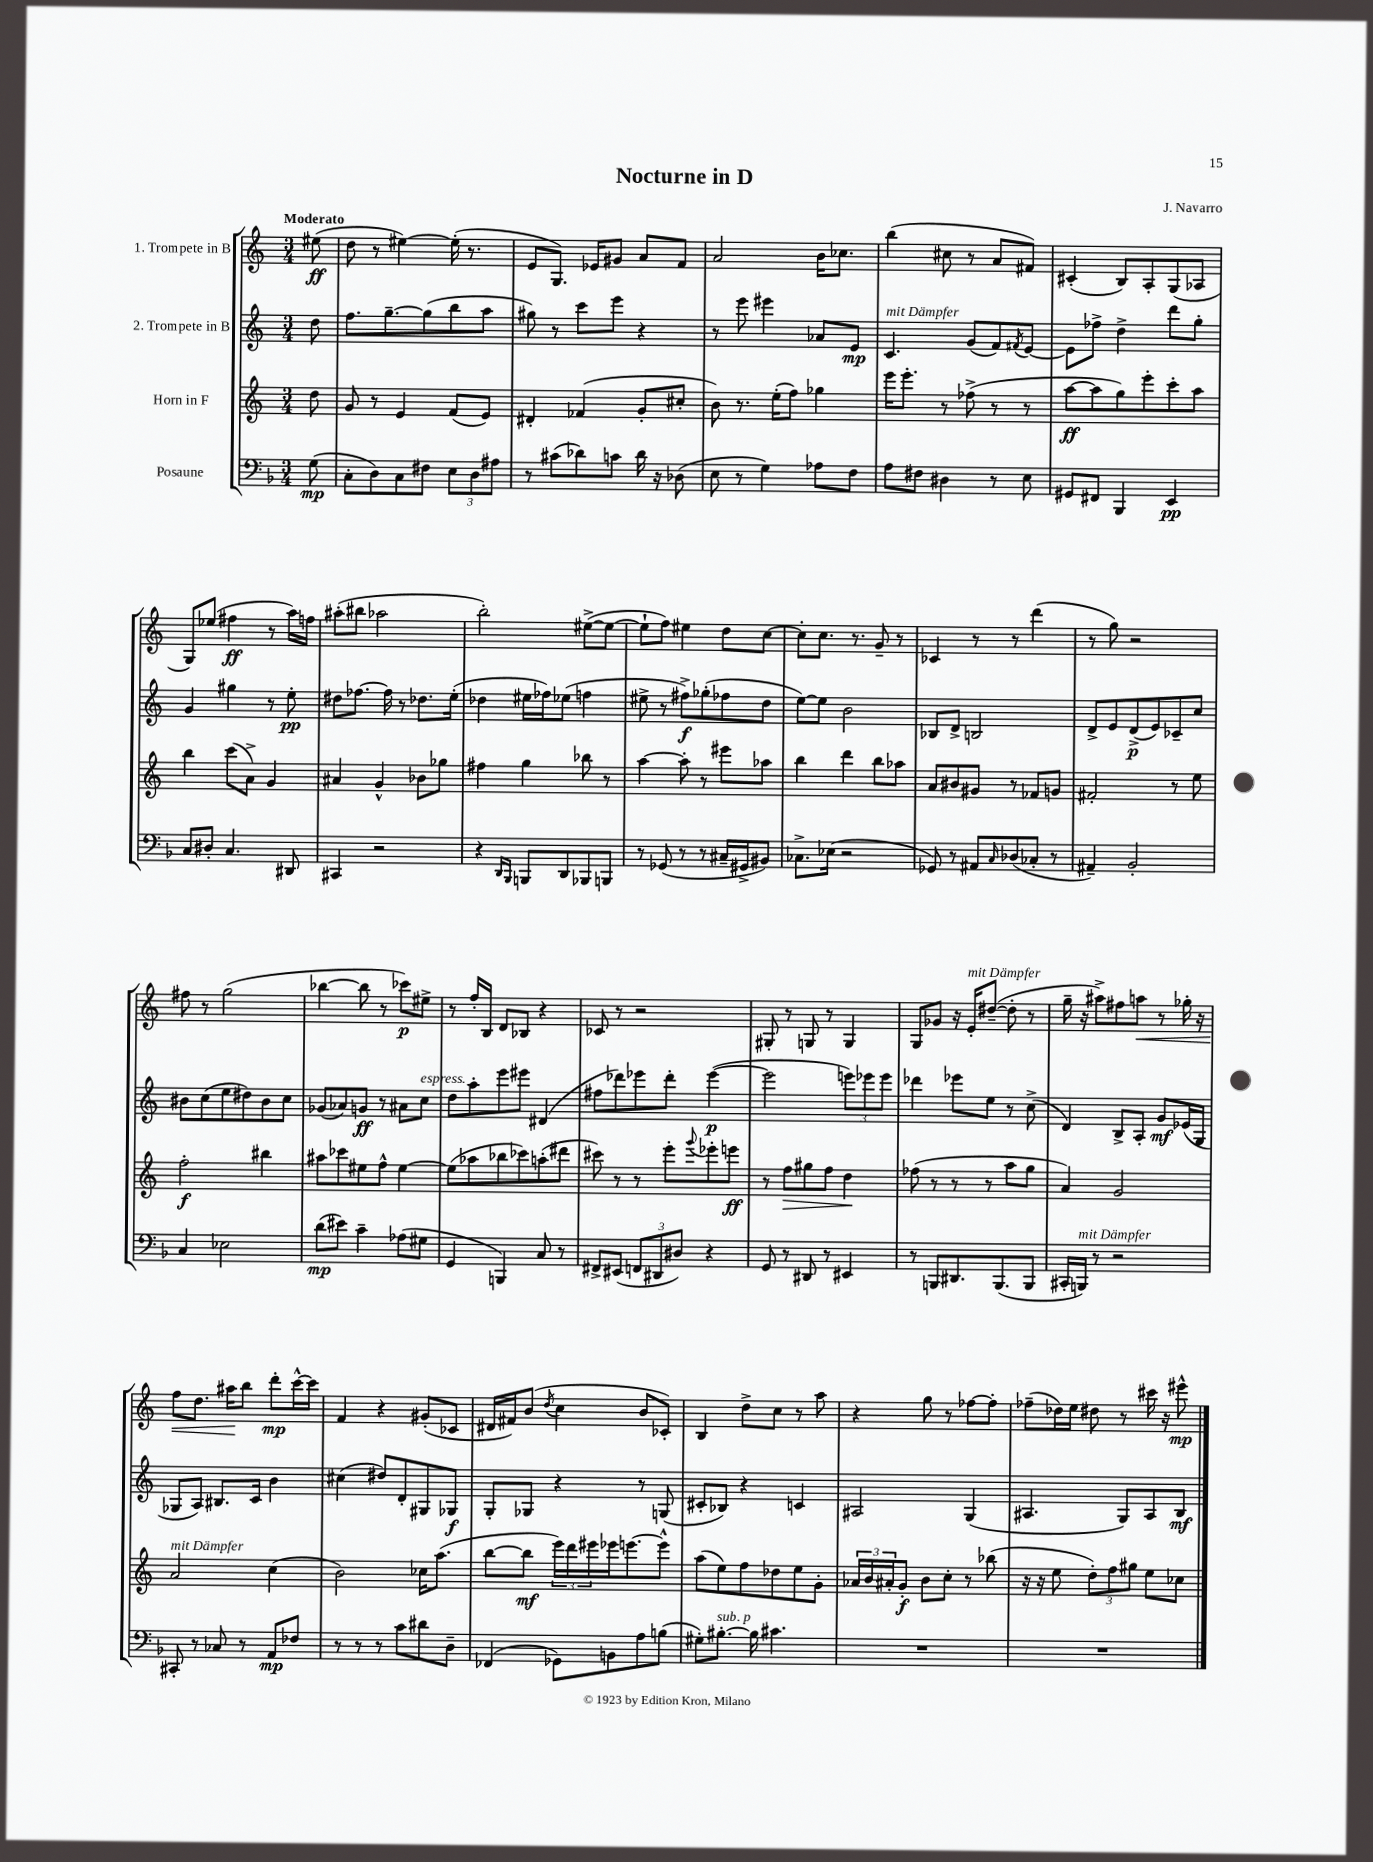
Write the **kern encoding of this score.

**kern	**kern	**kern	**kern
*staff4	*staff3	*staff2	*staff1
*clefF4	*clefG2	*clefG2	*clefG2
*k[b-]	*k[]	*k[]	*k[]
*M3/4	*M3/4	*M3/4	*M3/4
(8G	8dd	8dd	(8ee#
=	=	=	=
8C'	8g	8.ff	8dd
8D)	8r	.	8r
.	.	[8.gg~	.
8C	4e	.	[4ee#)
8F#	.	(8gg]	.
12E	(8f	8bb	(16ee#']
.	.	.	8.r
12D	.	.	.
.	8e)	8aa	.
12A#	.	.	.
=	=	=	=
8r	4d#'	8gg#)	8e
(8c#	.	8r	8.G)
8d-)	(4f-	8ccc	.
.	.	.	16e-
8c	.	8eee	8g#
16d-	8g'	4r	8a
16r	.	.	.
(8D-	8cc#'	.	8f
=	=	=	=
8E	8b)	8r	2a
8r	8.r	8eee	.
4G)	.	4eee#	.
.	(16ee'	.	.
.	8ff)	.	.
8A-	4gg-	8a-	16b
.	.	.	8.cc-
8F	.	8e	.
=	=	=	=
8A	16eee	4.c	(4bb
.	8.eee'	.	.
8F#	.	.	.
4D#	8r	.	8cc#
.	(8ff-^	(8g	8r
8r	8r	8f)	8a
.	.	8qf#	.
8E	8r	[8e	8f#)
=	=	=	=
8GG#	[8aa	8e]	(4c#'
8FF#	8aa]	8ff-^	.
4BBB-	8gg)	4dd^	8B)
.	8eee'	.	8A'
4EE	8ccc'	8ddd	(8G
.	8aa	8gg'	8A-
=	=	=	=
8C	4bb	4g	8G)
8D#'	.	.	(8ee-
4.C	(8ccc	4gg#	4ff#
.	8a^)	.	.
.	4g	8r	8r
8DD#	.	8ee'	16aa)
.	.	.	16ff
=	=	=	=
4CC#	4a#	8dd#	(8aa#'
.	.	[8.ff-	8bb#
2r	4g^^	.	2aa-
.	.	16ff-]	.
.	.	8r	.
.	8b-	8.dd-	.
.	8gg-	.	.
.	.	(16ee'	.
=	=	=	=
4r	4ff#	4dd-	2bb')
16qqDD	.	.	.
16qqBBB-	.	.	.
8BBB	4gg	16ee#	.
.	.	16ff-)	.
8DD	.	(8ee-	.
8BBB-	8bb-	4ff	([8ee#^
8BBB	8r	.	8ee#_
=	=	=	=
8r	[4aa	8ee#^	8ee#`]
(8GG-	.	8r	8ff)
8r	8aa']	8ff#^)	4ee#
8r	8r	(8gg-'	.
16C#~	8eee#	8ff-	8dd
16GG#^	.	.	.
8BB#)	8aa-	8dd	[8cc
=	=	=	=
8.C-^	4bb	[8ee)	8cc']
.	.	8ee]	8.cc
(16E-	.	.	.
2r	4ddd	2b	.
.	.	.	8.r
.	8bb	.	8g~
.	8aa-	.	8r
=	=	=	=
8GG-)	8a	8B-	4c-
8r	8b#	8d^	.
8AA#	8g#	2B	8r
16qqC	.	.	.
(8D-	8r	.	8r
8C-'	8f-	.	(4ddd
8r	8g	.	.
=	=	=	=
4AA#~)	2f#'	8d^	8r
.	.	8e	8gg)
2BB-'	.	(8d^	2r
.	.	8e)	.
.	8r	8c-~	.
.	8ee	8cc	.
=	=	=	=
4C	2ff'	8b#	8ff#
.	.	(8cc	8r
2E-	.	8ee	(2gg
.	.	8dd#)	.
.	4bb#	8b#	.
.	.	8cc	.
=	=	=	=
(8d	8aa#	(8g-	[4bb-
8e#)	8ccc-	8a-)	.
4c~	8ee#	8g	8bb-]
.	8ff^^	8r	8r
(8A-	[4ee#	8a#	8ccc-)
8G#	.	8cc	8ee#^
=	=	=	=
4GG	(8ee#]	8dd	8r
.	8aa-	8aa'	16ff'
.	.	.	16B
4BBB)	8bb-	8eee	8d
.	8ccc-)	8eee#	8B-
8C	(8aa'	(4d#	4r
8r	8ddd#	.	.
=	=	=	=
8FF#^	8ccc#)	8ff#	8c-
(8EE#	8r	8ddd-)	8r
12FF	8r	8eee-	2r
12DD#	.	.	.
.	8eee'	8ddd-'	.
12D#)	.	.	.
.	8qqggg	.	.
4r	8eee-'	([4eee-	.
.	8eee	.	.
=	=	=	=
8GG	8r	2eee-]	8G#'
8r	8ff	.	8r
8DD#	8gg#	.	8G
8r	8ff	.	8r
4EE#	4dd	12eee)	4G
.	.	12eee-	.
.	.	12eee-	.
=	=	=	=
8r	(8ff-	4ddd-	8G
8BBB	8r	.	8g-
8.DD#	8r	8eee-	16r
.	.	.	16e'
.	8r	8ee	([8dd#~
(8.BBB	.	.	.
.	8aa	8r	8dd#']
8BBB	8gg	(8cc^	8r
=	=	=	=
16CC#'	4a)	4d)	16gg~
16BBB)	.	.	16r
8r	.	.	8aa#^)
2r	2g	8B^	8ff#
.	.	8A'	8aa
.	.	8g	8r
.	.	(16e-	16gg-'
.	.	16G	16r
=	=	=	=
8CC#'	2a	8G-	8ff
8r	.	8A)	8.dd
8C-	.	8.B#	.
.	.	.	16aa#
8r	.	.	8bb
.	.	16c	.
8AA	(4cc	4b	8ddd'
8F-	.	.	[16ccc^^
.	.	.	16ccc]
=	=	=	=
8r	2b)	(4cc#	4f
8r	.	.	.
8r	.	8dd#)	4r
8c	.	8d'	.
8d#	16cc-	8G#	(8g#'
.	(8.aa	.	.
8D~	.	8G-	8c-
=	=	=	=
(4FF-	[8bb	8G'	16d#
.	.	.	16f#)
.	8bb]	8G-	(8b
.	.	.	8qdd
8GG-)	24eee)	4r	4cc
.	24ddd	.	.
.	24eee#	.	.
8BB	16eee-	.	.
.	[8.eee	.	.
8A	.	8r	8b
(8B	8eee^^]	(8G	8c-')
=	=	=	=
8G#')	(8aa	8c#'	4B
[8.B#'	8ee)	8B-)	.
.	8ff	4r	8dd^
16B#]	.	.	.
4.c#	8dd-	.	8cc
.	8ee	4c	8r
.	8g'	.	8aa
=	=	=	=
2.r	24a-	2A#	4r
.	24b	.	.
.	24a#'	.	.
.	8g'	.	.
.	8b	.	8gg
.	8cc'	.	8r
.	8r	(4G	[8ff-
.	(8bb-	.	8ff-']
=	=	=	=
2.r	16r	4.A#	(8ff-~
.	16r	.	.
.	8ee	.	16dd-)
.	.	.	16ee
.	12dd')	.	8dd#
.	12ff	.	.
.	.	8G)	8r
.	12gg#	.	.
.	8ee	8A#	16ccc#
.	.	.	16r
.	8cc-	8B	8eee#^^
==	==	==	==
*-	*-	*-	*-
